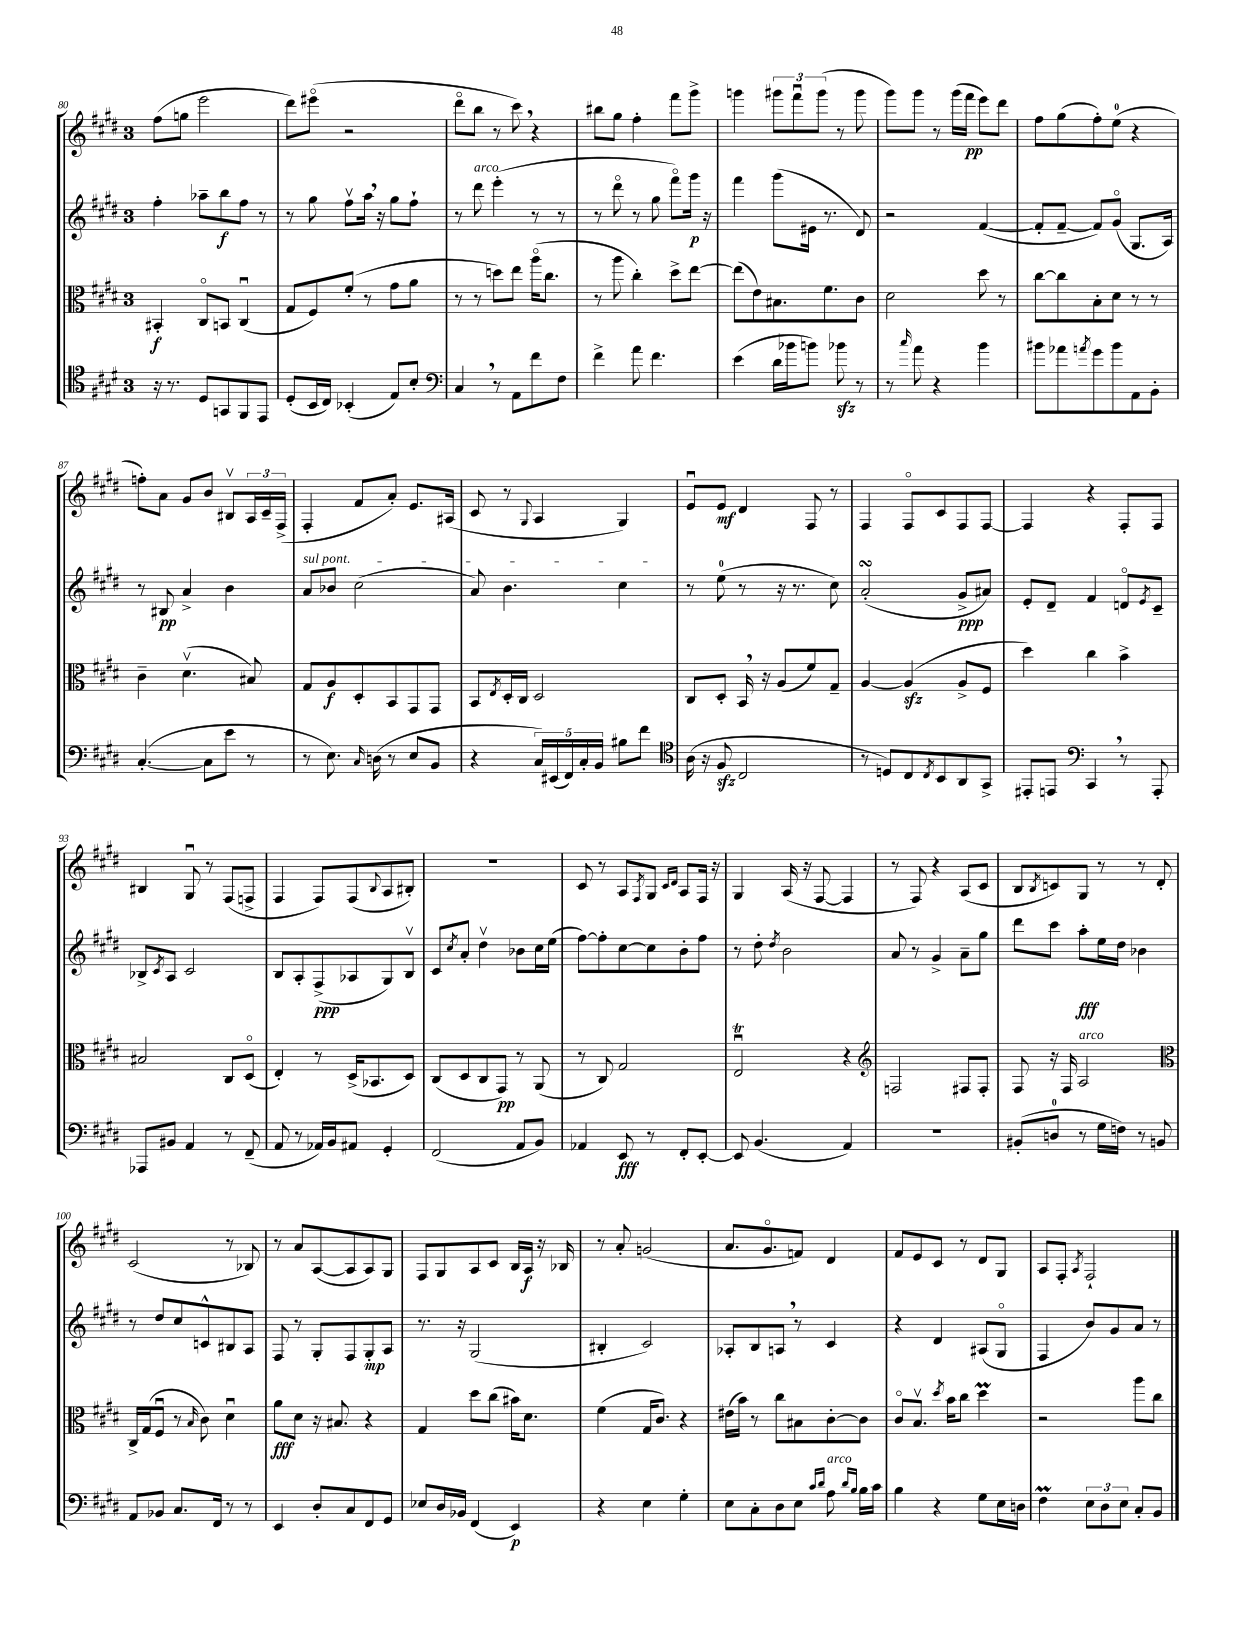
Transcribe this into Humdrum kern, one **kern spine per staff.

**kern	**kern	**kern	**kern
*staff4	*staff3	*staff2	*staff1
*clefC4	*clefC3	*clefG2	*clefG2
*k[f#c#g#d#]	*k[f#c#g#d#]	*k[f#c#g#d#]	*k[f#c#g#d#]
*M3/4	*M3/4	*M3/4	*M3/4
16r	4BB#'	4ff#'	(8ff#
8.r	.	.	.
.	.	.	8gg
8D#	8C#o	8aa-~	2eee
8GG	8BB	8bb	.
8FF#	(4C#u	8ff#	.
8EE	.	8r	.
=	=	=	=
(8D#'	8G#	8r	8ddd#)
16BB	8F#)	8gg#	(8eee#o
16C#)	.	.	.
(4BB-'	(8f#'	8ff#v	2r
.	8r	16aa	.
.	.	16r	.
8E)	8g#	8gg#	.
8B'	8a	8ff#`	.
=	=	=	=
*clefF4	*	*	*
4C#	8r	8r	8ddd#o
.	8r	8ddd#	8bb
8r	8dd)	(4eee'	8r
8AA	8ee	.	8ccc#)
8f#	(16aao	8r	4r
.	8.cc#	.	.
8F#	.	8r	.
=	=	=	=
4f#^	8r	8r	8bb#
.	8aa	8ddd#o	8gg#
8a	4cc#')	8r	4ff#'
4.f#	.	8gg#	.
.	8dd#^	8fff#o)	8fff#
.	[8ee	16ggg#	8ggg#^
.	.	16r	.
=	=	=	=
(4e	(8ee]	4fff#	4ggg
.	8e)	.	.
16d#	8.B#	(8ggg#	12ggg#
16b-	.	.	.
.	.	.	12fff#u
8b)	.	16e#	.
.	.	.	(12ggg#
.	8.f#	8.r	.
8b-	.	.	8r
8r	8c#	8d#)	8ggg#
=	=	=	=
8r	2d#	2r	8ggg#)
16qqcc#	.	.	.
8a	.	.	8ggg#
4r	.	.	8r
.	.	.	(16ggg#
.	.	.	16fff#
4b	8dd#	([4f#	8eee)
.	8r	.	8ddd#
=	=	=	=
8b#	[8cc#	8f#']	8ff#
8a-	8cc#]	[8f#~	(8gg#
8qa	.	.	.
8g#	8B'	8f#])	8ff#')
8b#	8d#	(8g#o	(8ee
8AA	8r	8.G#	4r
8BB'	8r	.	.
.	.	16A)	.
=	=	=	=
([4.C#'	4c#~	8r	8ff')
.	.	8B#	8a
.	(4.d#v	4a^	8g#
8C#]	.	.	8b
8e	.	4b	8B#v
8r	8B#)	.	24A
.	.	.	24c#~
.	.	.	(24F#^
=	=	=	=
8r	8G#	8a	4F#'
8.E)	8A	8b-	.
.	8D#'	(2cc#	8f#
16qqC#	.	.	.
(16D	.	.	.
8r	8BB	.	8a')
8E	8GG#	.	8.e
8BB	8GG#	.	.
.	.	.	(16A#
=	=	=	=
4r	8BB	8a)	8c#
.	8qE	.	.
.	16D#'	4.b	8r
.	16C#	.	.
.	.	.	8qqG#
20C#)	2D#	.	4A
(20EE#	.	.	.
20FF#)	.	.	.
20C#'	.	.	.
20BB	.	.	.
8B#	.	4cc#	4G#)
8f#	.	.	.
=	=	=	=
*clefC4	*	*	*
(16A	8C#	8r	8eu
16r	.	.	.
8F#	8D#'	(8ee	8e
2C#	16BB	8r	4d#
.	16r	.	.
.	(8A	16r	.
.	.	8.r	.
.	8f#)	.	8F#
.	8G#~	8cc#)	8r
=	=	=	=
8r	[4A	(2a'	4F#
8D)	.	.	.
8C#	(4A]	.	8F#o
8qC#	.	.	.
8BB	.	.	8c#
8AA	8A^	8g#^	8F#
8GG#^	8F#	8a#)	[8F#
=	=	=	=
8EE#'	4dd#)	8e'	4F#]
8EE	.	8d#~	.
*clefF4	*	*	*
4CC#	4cc#	4f#	4r
8r	4b^	8do	8F#'
.	.	8qe	.
8AAA'	.	8c#~	8F#
=	=	=	=
8AAA-	2B#	8B-^	4B#
.	.	8qc#	.
8BB#	.	8A	.
4AA	.	2c#	8G#u
.	.	.	8r
8r	8C#	.	(8F#
(8FF#~	(8D#o	.	8F^
=	=	=	=
8AA	4E')	8B	4F#
8r	.	8A'	.
16AA-)	8r	(8F#^	8F#)
16BB	.	.	.
8AA#	(16D#^	8A-	(8F#
.	8.BB-	.	.
.	.	.	8qqB
4GG#'	.	8G#)	8A
.	8D#)	8Bv	8B#')
=	=	=	=
(2FF#	(8C#	8c#	2.r
.	.	8qcc#	.
.	8D#	8a'	.
.	8C#	4dd#v	.
.	8GG#)	.	.
8AA	8r	8b-	.
8BB)	(8AA	16cc#	.
.	.	(16ee	.
=	=	=	=
4AA-	8r	[8ff#)	8c#
.	8C#)	8ff#']	8r
8EE	2G#	[8cc#	8A
.	.	.	8qF#
8r	.	8cc#]	8G#
.	.	.	16qqc#
.	.	.	16qqd#
8FF#'	.	8b'	8A
[8EE'	.	8ff#	16F#
.	.	.	16r
=	=	=	=
8EE]	2Eu	8r	4G#
(4.BB	.	8dd#'	.
.	.	8qdd#	.
.	.	2b	(16A
.	.	.	16r
.	.	.	[8F#
4AA)	4r	.	4F#]
=	=	=	=
*	*clefG2	*	*
2.r	2F	8a	8r
.	.	8r	8F#)
.	.	4g#^	4r
.	8F#	8a~	(8A
.	8F#'	8gg#	8c#
=	=	=	=
(8BB#'	8F#	8ddd#	8B
.	.	.	8qB
8D	16r	8ccc#	8c)
.	16F#	.	.
8r	2A	8aa'	8G#
16G#	.	16ee	8r
16F)	.	16dd#	.
8r	.	4b-	8r
8BB	.	.	8d#'
=	=	=	=
*	*clefC3	*	*
8AA	16C#^	8r	(2c#
.	(16G#	.	.
8BB-	8F#u	8dd#	.
8.C#	8r	8cc#	.
.	16qqB	.	.
.	8c#)	8c^^	.
16FF#	.	.	.
8r	4d#u	8B#	8r
8r	.	8A	8B-)
=	=	=	=
4EE	8a	8F#	8r
.	8d#	8r	8a
8D#'	16r	8G#'	([8A
.	8.B#	.	.
8C#	.	8F#	8A]
8FF#	4r	8G#'	8A)
8GG#	.	8A	8G#
=	=	=	=
8E-	4G#	8.r	8F#
16D#	.	.	8G#
16BB-	.	16r	.
(4FF#	8dd#	(2G#	8A
.	(8cc#	.	8c#
4EE)	16b#)	.	16B
.	8.d#	.	16A
.	.	.	16r
.	.	.	16B-
=	=	=	=
4r	(4f#	4B#'	8r
.	.	.	8a'
4E	16G#	2c#)	(2g
.	8.c#)	.	.
4G#'	4r	.	.
=	=	=	=
8E	(16e#	8A-'	8.a
.	16b)	.	.
8C#'	8r	8B	.
.	.	.	8.g#o
8D#	8cc#	8A	.
8E	8B#	8r	8f)
16qqc#	.	.	.
16qqd#	.	.	.
8A	[8c#'	4c#	4d#
16qqd#	.	.	.
16qqB	.	.	.
16B	8c#]	.	.
16c#	.	.	.
=	=	=	=
4B	8c#o	4r	8f#
.	8.Bv	.	8e
4r	.	4d#	8c#
.	8qdd#	.	.
.	16b	.	.
.	8cc#	.	8r
8G#	4dd#	(8A#	8d#
16E	.	8G#o	8G#
16D	.	.	.
=	=	=	=
4F#	2r	4F#	8A
.	.	.	8F#'
.	.	.	8qA
12E	.	8b)	2F#`
12D#	.	.	.
.	.	8g#	.
12E	.	.	.
8C#'	8aa	8a	.
8BB	8cc#	8r	.
==	==	==	==
*-	*-	*-	*-
